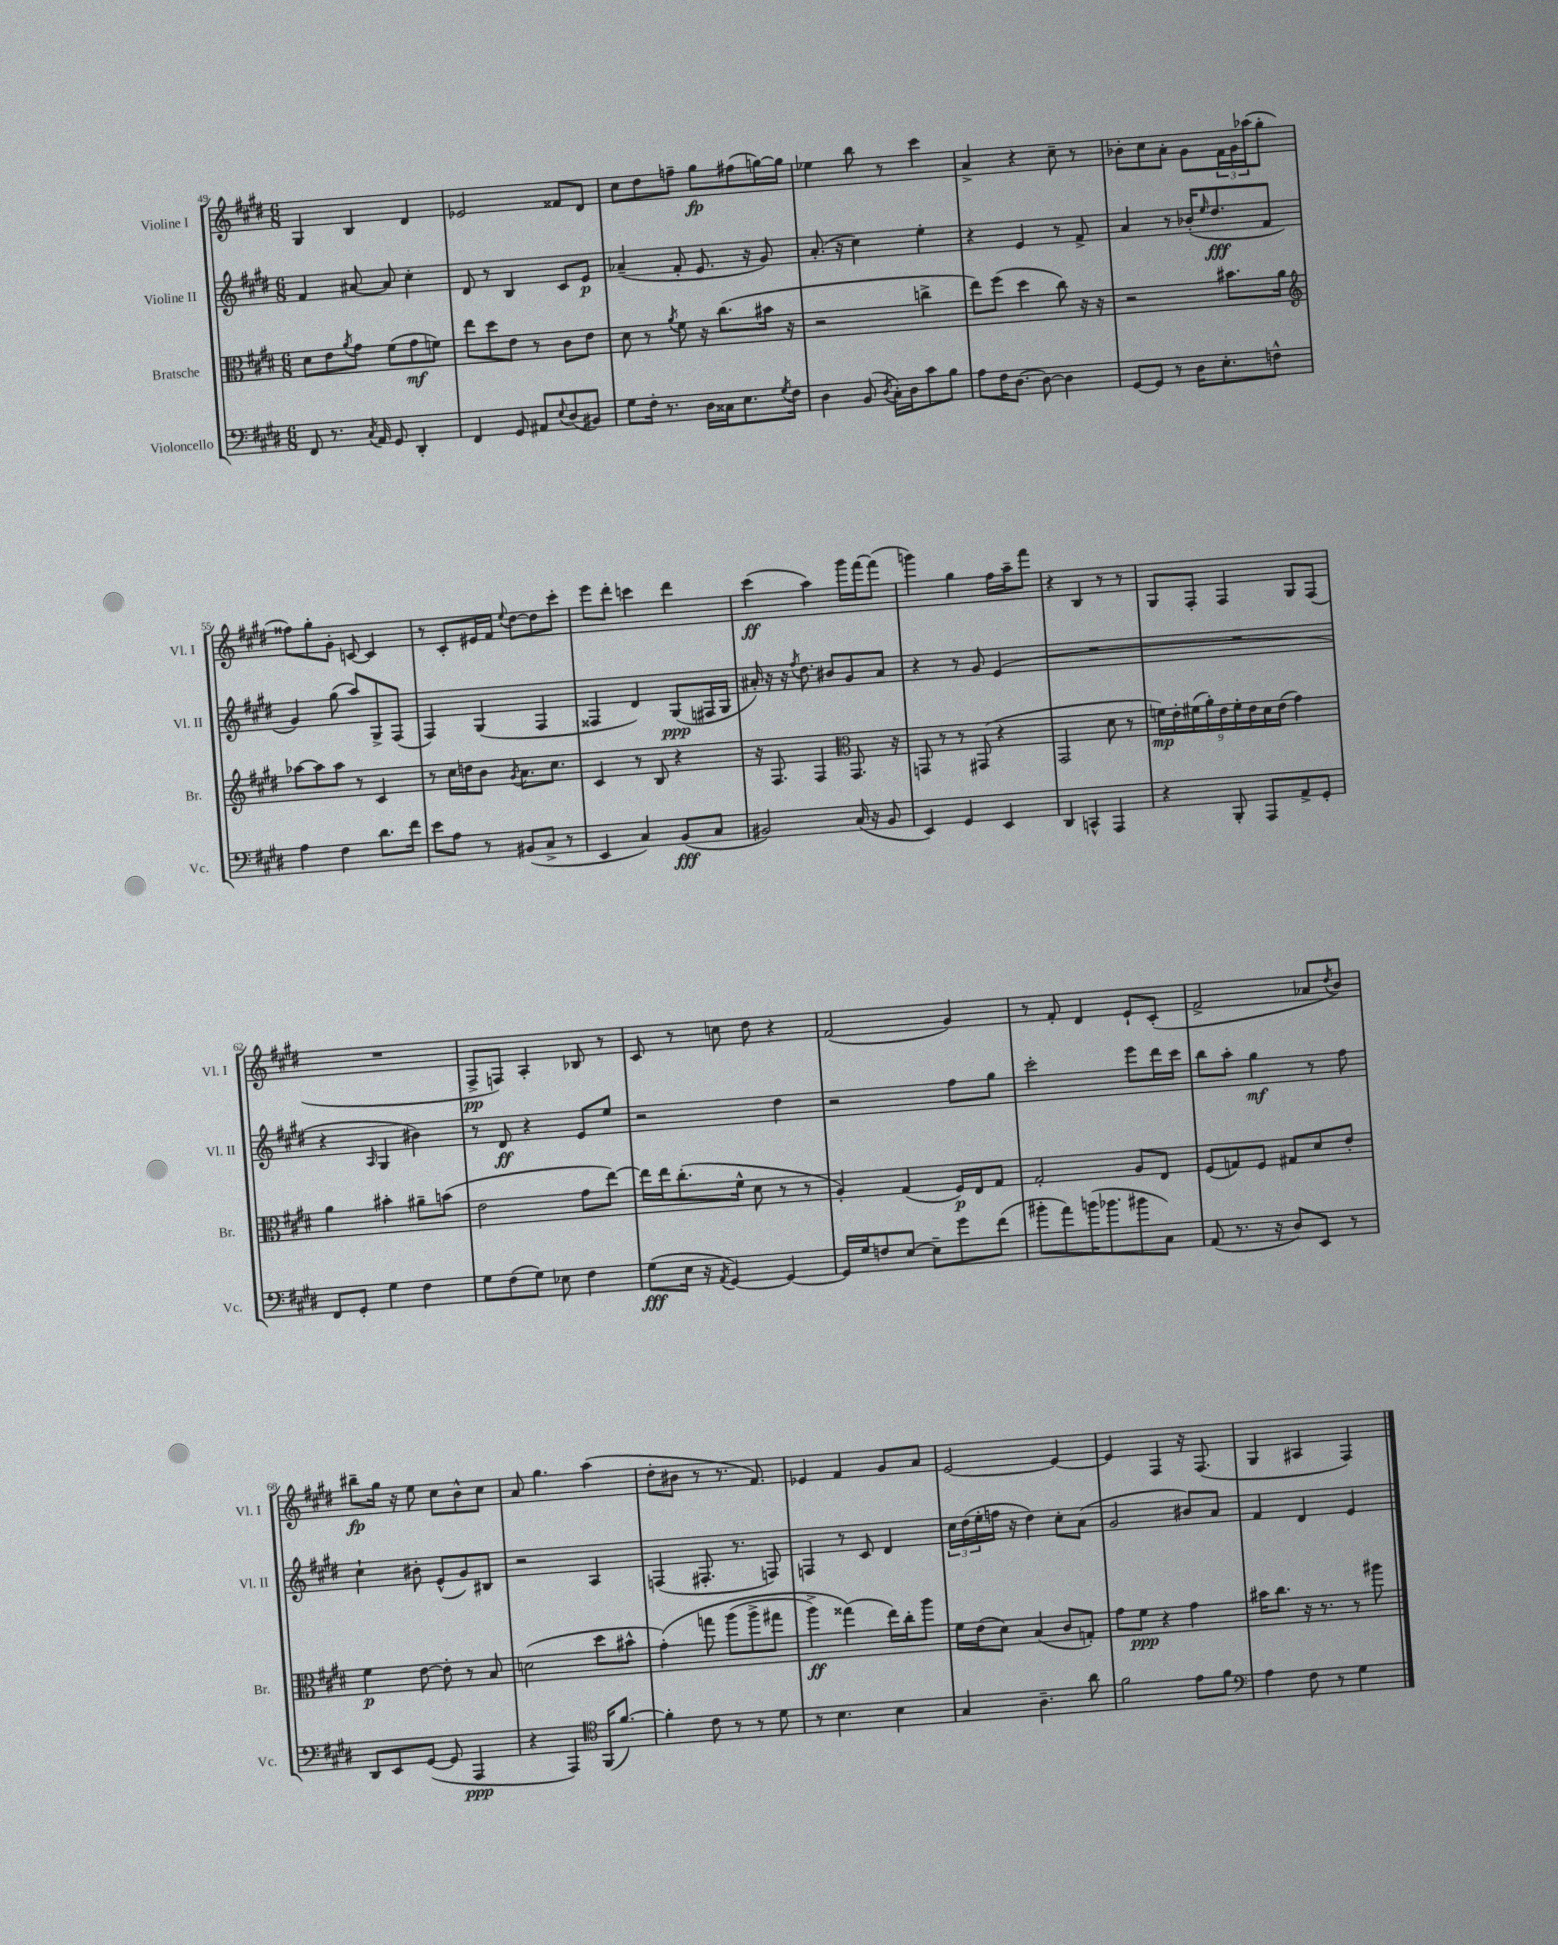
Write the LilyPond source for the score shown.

<<
\new StaffGroup <<
\new Staff = "s0" \with { instrumentName = "Violine I" shortInstrumentName = "Vl. I" } {
    \clef treble \key e \major \numericTimeSignature \time 6/8
    gis4 b4 dis'4 |
    ees'2 fisis'8 dis'8 |
    cis''8 dis''8 f''8-- gis''8\fp fis''8( g''16~) g''16 |
    ees''4 b''8 r8 cis'''4 |
    a'4-> r4 cis''8-- r8 |
    bes'8-. cis''8 a'8-. gis'8 \tuplet 3/2 { fis'16 gis'16 aes''16( } gis''8-. |
    fisis''8) gis''8-. gis'8-. c'8~ c'4 |
    r8 cis'8-. eis'16 fis'16 \appoggiatura { e''8 } dis''8~ dis''8 cis'''8-. |
    e'''8 dis'''8-. c'''4 dis'''4 |
    cis'''4\ff( a''4) gis'''16 fis'''16~ fis'''8( |
    g'''4) gis''4 fis''16 a''16-- fis'''8 |
    r4 b4 r8 r8 |
    gis8 fis8-. fis4 gis8 fis8( |
    R2. |
    fis8->\pp f8) a4-. bes8 r8 |
    cis'8 r8 c''8 dis''8 r4 |
    fis'2( gis'4) |
    r8 fis'8-. dis'4 e'8-! cis'8-.( |
    fis'2-> aes'8 \acciaccatura { dis''8 } b'8) |
    bis''8--\fp gis''16 r16 e''8 cis''8 b'8-^ cis''8 |
    a'8 gis''4. a''4( |
    dis''8-. bis'8 r8 r8. fis'8.) |
    ees'4 fis'4 gis'8 a'8 |
    e'2~ e'4~ |
    e'4 fis4 r16 fis8.( |
    gis4 ais4 fis4) \bar "|." |
}
\new Staff = "s1" \with { instrumentName = "Violine II" shortInstrumentName = "Vl. II" } {
    \clef treble \key e \major \numericTimeSignature \time 6/8
    fis'4 ais'8~ ais'8 cis''4-. |
    dis'8 r8 b4 cis'8 e'8\p |
    aes'4--( fis'8-. e'8. r16 gis'8) |
    a'8.-.( r16 cis''4) e''4-. |
    r4 e'4 r8 fis'8-> |
    a'4 r8 bes'16-.( \grace { e''16 } dis''8.\fff fis'8 |
    gis'4) gis''8( a''8) gis8-> fis8( |
    fis4) gis4( fis4 |
    fisis4 dis'4) gis8\ppp( fis16 gis16 |
    ais'16-.) r16 r16 \acciaccatura { fis''8 } dis''8. bis'8 gis'8 ais'8 |
    r4 r8 gis'8 e'4( |
    R2. |
    R2. |
    r4 \grace { a16 } gis4 bis'4) |
    r8 dis'8\ff r4 e'8 e''8 |
    r2 dis''4 |
    r2 fis''8 gis''8 |
    cis'''2-. e'''8 dis'''16 cis'''16 |
    b''8 a''8-. gis''4\mf r8 fis''8 |
    cis''4-! bis'8-. e'8-^( gis'8) bis8 |
    r2 a4 |
    f4( fis8.-. r8. f8) |
    f4 r8 cis'8 dis'4 |
    \tuplet 3/2 { cis''16 dis''16( e''16-. } f''16 r16 dis''4) cis''8-. a'8( |
    gis'2 bis'8) a'8 |
    fis'4 dis'4 e'4 \bar "|." |
}
\new Staff = "s2" \with { instrumentName = "Bratsche" shortInstrumentName = "Br." } {
    \clef alto \key e \major \numericTimeSignature \time 6/8
    dis'8 e'8 \acciaccatura { a'8 } gis'8 fis'8( gis'8\mf f'8) |
    e''8 dis''8 e'8 r8 cis'8 e'8 |
    dis'8 r8 \acciaccatura { a'8 } fis'8 r16 cis''8.( bis'16 r16 |
    r2 c''4-> |
    e''8) fis''8( dis''4 cis''8) r16 r16 |
    r2 bis'8. a'16 |
    \clef treble aes''8~ aes''8 aes''8 r8 cis'4 |
    r8 cis''16 d''16 b'8 \acciaccatura { gis'8 } a'8. cis''8. |
    cis'4 r8 b8 r4 |
    r16 fis8. fis4 \clef alto gis,8. r16 |
    g,8 r8 r8 gis,8( r4 |
    gis,2 dis'8 r8 |
    \tuplet 9/8 { f'16\mp) e'16-. fis'16( a'16-.) e'16 fis'16-. e'16 dis'16 e'16( } gis'4) |
    a'4 bis'4-. ais'8-- b'8( |
    e'2 gis'8 e''8~) |
    e''16 e''16 cis''8.-.( fis'16-^ dis'8 r8 r8 |
    a4-.) gis4( fis16\p) e16 gis8 |
    gis2-. a8 e8 |
    fis8( g8) fis8 gis8 dis'8 e'8-. |
    fis'4\p e'8~ e'8-. r8 b8 |
    d'2( dis''8 bis'8-^ |
    gis'4-.)\( g''8 a''8( a''8-> gis''8 |
    a''4->\ff) gisis''4(\) e''16) cis''16-. a''8 |
    fis'16 e'16( dis'8) b4( cis'8 g8-.) |
    gis'8 fis'8\ppp r4 gis'4 |
    bis'16 cis''8. r16 r8. r8 ais''8 \bar "|." |
}
\new Staff = "s3" \with { instrumentName = "Violoncello" shortInstrumentName = "Vc." } {
    \clef bass \key e \major \numericTimeSignature \time 6/8
    fis,8 r8. \acciaccatura { cis8 } a,16 gis,8 dis,4-. |
    fis,4 gis,8 ais,8 \appoggiatura { e8 } dis8( bis,8) |
    gis8 fis16-. r8. dis16 cisis16 e8. \acciaccatura { gis8 } fis16 |
    dis4 b,8( \acciaccatura { dis8 } cis16-.) dis16 cis'8 b8 |
    a8 fis16 dis8.~ dis8~ dis4 |
    gis,8~ gis,8 r8 dis16 e8.-. f8-^ |
    a4 fis4 dis'8. fis'16 |
    e'8 a8 r8 bis,8( cis8-> r8 |
    e,4 cis4) b,8\fff( cis8 |
    bis,2) cis16( r16 bis,8 |
    e,4) gis,4 e,4 |
    dis,4 c,4-^ a,,4 |
    r4 b,,8-. a,,8 a,8-> gis,8-. |
    fis,8 gis,8-. gis4 fis4 |
    gis8 fis8( gis8) ees8 fis4 |
    gis8\fff( e16 r16 \acciaccatura { a,8 } gis,4~) gis,4~ |
    gis,16 gis16 f8 e8~ e8-- gis'8 fis'8( |
    bis'8-. a'8) b'16( bes'8. bis'8 cis8) |
    a,8( r8. r16 dis8) e,8 r8 |
    dis,8 e,8 gis,8~( gis,8 a,,4\ppp |
    r4 a,,4) \clef tenor fis,16( fis'8.~) |
    fis'4-. cis'8 r8 r8 dis'8 |
    r8 b4. b4 |
    gis4 a4.-- a'8 |
    fis'2 e'8 fis'8 |
    \clef bass a4 fis8 r8 gis4 \bar "|." |
}
>>
>>
\layout { \context { \Score currentBarNumber = #49 } }
